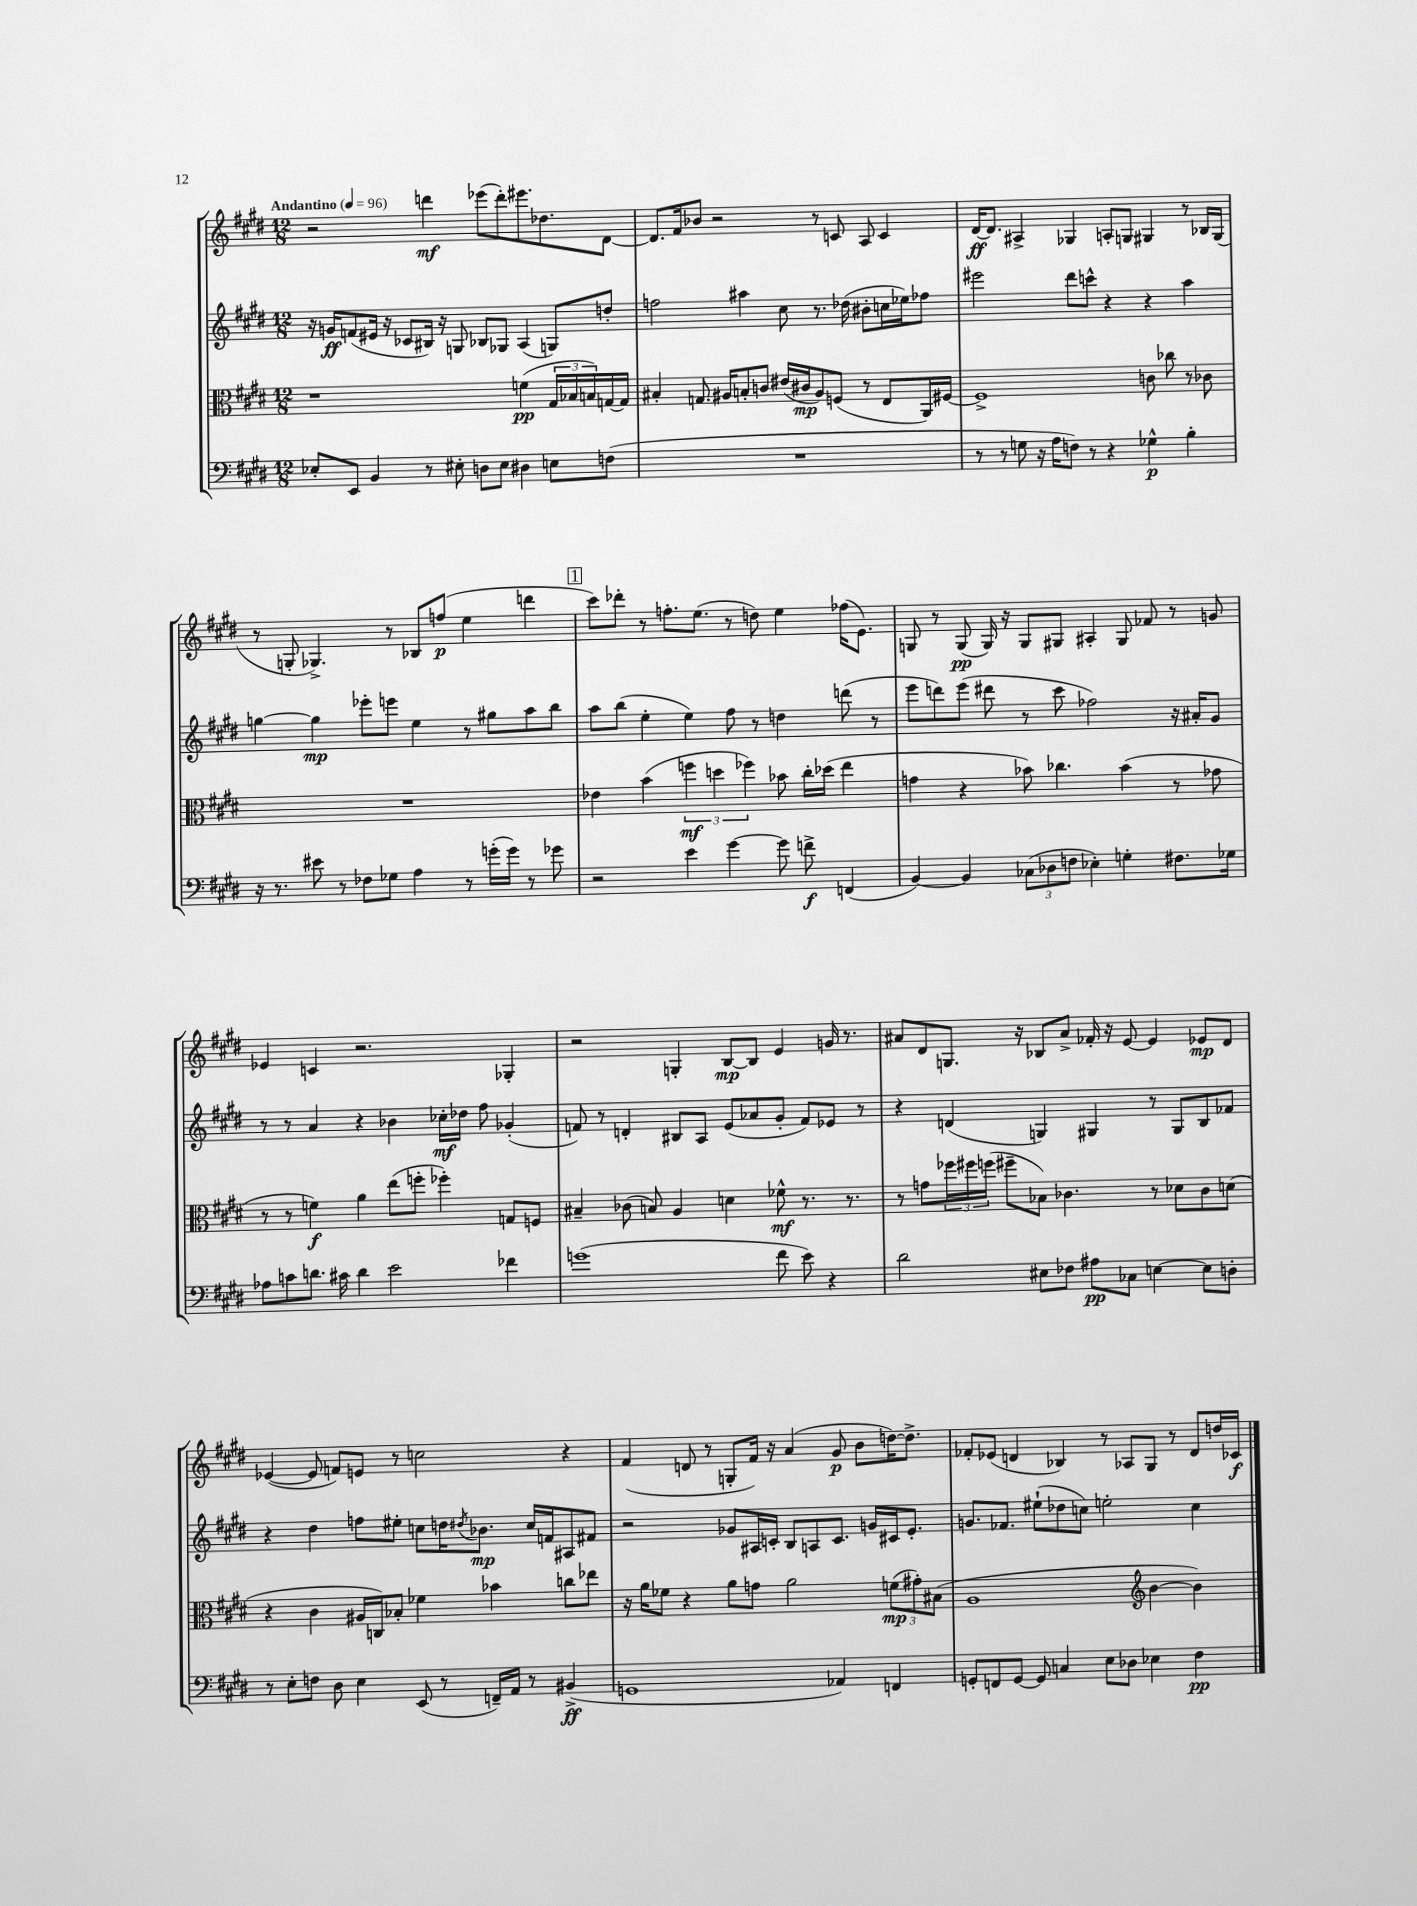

**kern	**kern	**kern	**kern
*staff4	*staff3	*staff2	*staff1
*clefF4	*clefC3	*clefG2	*clefG2
*k[f#c#g#d#]	*k[f#c#g#d#]	*k[f#c#g#d#]	*k[f#c#g#d#]
*M12/8	*M12/8	*M12/8	*M12/8
*MM96	*MM96	*MM96	*MM96
8E-'	1r	16r	2r
.	.	16g	.
8EE	.	(8f	.
4BB	.	16e#	.
.	.	16r	.
.	.	8c-	.
8r	.	16B#)	4ddd
.	.	16r	.
8E#'	.	8G	.
8D	.	8B-	(8eee-
8E#	.	8G-	8ddd')
4D#	(4f	(4A	8.eee#
.	.	.	8.dd-
8E	24G#	8G)	.
.	24B-	.	.
.	24B)	.	.
(8F	[16G	8dd'	[8d#
.	16G]	.	.
=	=	=	=
1.r	4B#'	2ff	8.d#]
.	.	.	16f#
.	8.G	.	8b-
.	.	.	2r
.	16A#	.	.
.	8B'	4aa#	.
.	8c	.	.
.	(16e#	8cc#	.
.	16c#	.	.
.	8A#)	8.r	8r
.	(8F	.	8c
.	.	(16dd-	.
.	8r	8b#'	8A
.	8E	16cc	4c
.	.	16ee-)	.
.	16AA)	8ff-	.
.	[16F#	.	.
=	=	=	=
8r	1F#^]	2eee#	[16d#
.	.	.	8.d#]
8r	.	.	.
8G	.	.	4A#^
16r	.	.	.
16A	.	.	.
8F)	.	8ddd#	4G-
8r	.	8ccc^^	.
4r	.	4r	8A'
.	.	.	8G
4G-^^	8c	4r	4G#
.	8cc-	.	.
4B'	8r	4aa	8r
.	8c-	.	16B-
.	.	.	(16G#
=	=	=	=
16r	1.r	[4gg	8r
8.r	.	.	.
.	.	.	8G'
8e#	.	4gg]	4.G-^)
8r	.	.	.
8F-	.	8eee-'	.
8G-	.	8eee	8r
4A	.	4ee	8B-
.	.	.	(8ff
8r	.	8r	4ee
(16g'	.	8gg#	.
16g)	.	.	.
8r	.	8aa	4ddd
8g-	.	8bb	.
=	=	=	=
2r	4e-	8aa	8ccc#)
.	.	(8bb	8ddd-'
.	(4b	4ee'	8r
.	.	.	8.ff'
4e	6ff	4ee)	.
.	.	.	(8.ee
.	6dd	.	.
[4g#	.	8ff#	8r
.	6ff-)	.	.
.	.	8r	8dd)
8g#]	8b-	4dd	4ee
8f^	16cc#'	.	.
.	(16dd-	.	.
(4FF	4ee	(8ddd	(16ff-
.	.	.	8.e)
.	.	8r	.
=	=	=	=
[4BB)	4g	8eee	8G
.	.	8ddd)	8r
4BB]	4r	(8eee	(8G
.	.	8ddd#	16G)
.	.	.	16r
(12C-	8b-)	8r	8G
12D-	.	.	.
.	4.cc-	8ccc#	8G#
12F	.	.	.
4E-')	.	2ff-)	4A#'
4G'	(4b-	.	8G#
.	.	.	8f-
8.F#	8r	16r	8r
.	.	16a#'	.
.	8g-	8g#	8g
16G-	.	.	.
=	=	=	=
8A-	8r	8r	4e-
8c	8r	8r	.
8.d	4f)	4a	4c
16c#	.	.	.
4d	4a	4r	2.r
2e	(8ee	4b-	.
.	8ff'	.	.
.	4ff-')	16cc-'	.
.	.	16dd-	.
.	.	8ff#	.
4f-	8G	(4g-'	4G-'
.	8F	.	.
=	=	=	=
(1g	4B#~	8f)	2r
.	.	8r	.
.	(8c-	4d'	.
.	8B)	.	.
.	4A	8B#	4G'
.	.	8A	.
.	4d	(8e	[8B
.	.	8a-	8B]
8f#	8f-^^	8g#'	4e
8e)	8.r	8f)	.
4r	.	8e-	16g
.	8.r	.	8.r
.	.	8r	.
=	=	=	=
2d#	8r	4r	8a#
.	8g	.	8d#
.	24ff-	(4d	8.G
.	24ff#	.	.
.	(24ff	.	.
.	8ff#~	.	.
.	.	.	16r
8E#	8B-)	4G)	8B-
8F-	4.c-	.	8a#^
8A#	.	4G#	16f-'
.	.	.	16r
8C-	.	.	[8e
[4E	8r	8r	4e]
.	8d-	8G#	.
8E]	8c-	8B	8e-
8D'	(8d	8f-	8d#
=	=	=	=
8r	4r	4r	([4e-
8E'	.	.	.
8F	4c#	4dd#	8e-]
8D#	.	.	8f)
4E	16A#	8ff	8e
.	16C)	.	.
.	8B-'	8ee#'	8r
(8EE	4f-	8cc	2cc
8r	.	16dd	.
.	.	8qdd#	.
.	.	8.b-	.
16FF~)	4b-	.	.
16AA	.	.	.
8r	.	16cc	.
.	.	16f	.
(4BB#^	8cc	8A#	4r
.	8ee-	8f#	.
=	=	=	=
1GG	16r	2r	(4f#
.	16a	.	.
.	8f-	.	.
.	4r	.	8d
.	.	.	8r
.	8a	8g-	8G'
.	8g	16A#	16f#)
.	.	16c'	16r
.	2a	8B	(4a
.	.	8A	.
4AA-)	.	8.c	8g#
.	.	.	8b
.	.	16g	.
4FF	(12f	16c#	[16dd)
.	.	8.e'	8.dd^]
.	12g#')	.	.
.	(12B#	.	.
=	=	=	=
8GG'	1A	8.g	8f-'
8FF	.	.	(8e-
.	.	8.f-	.
[8GG	.	.	4d
8GG]	.	(8ee#`	.
4C	.	8dd-	4B-)
.	.	8cc)	.
8E	.	2ee'	8r
8D-	.	.	8A-
*	*clefG2	*	*
4E-	[4b	.	8G#
.	.	.	8r
4F#	4b])	4cc	8d
.	.	.	16dd
.	.	.	16c-
==	==	==	==
*-	*-	*-	*-
